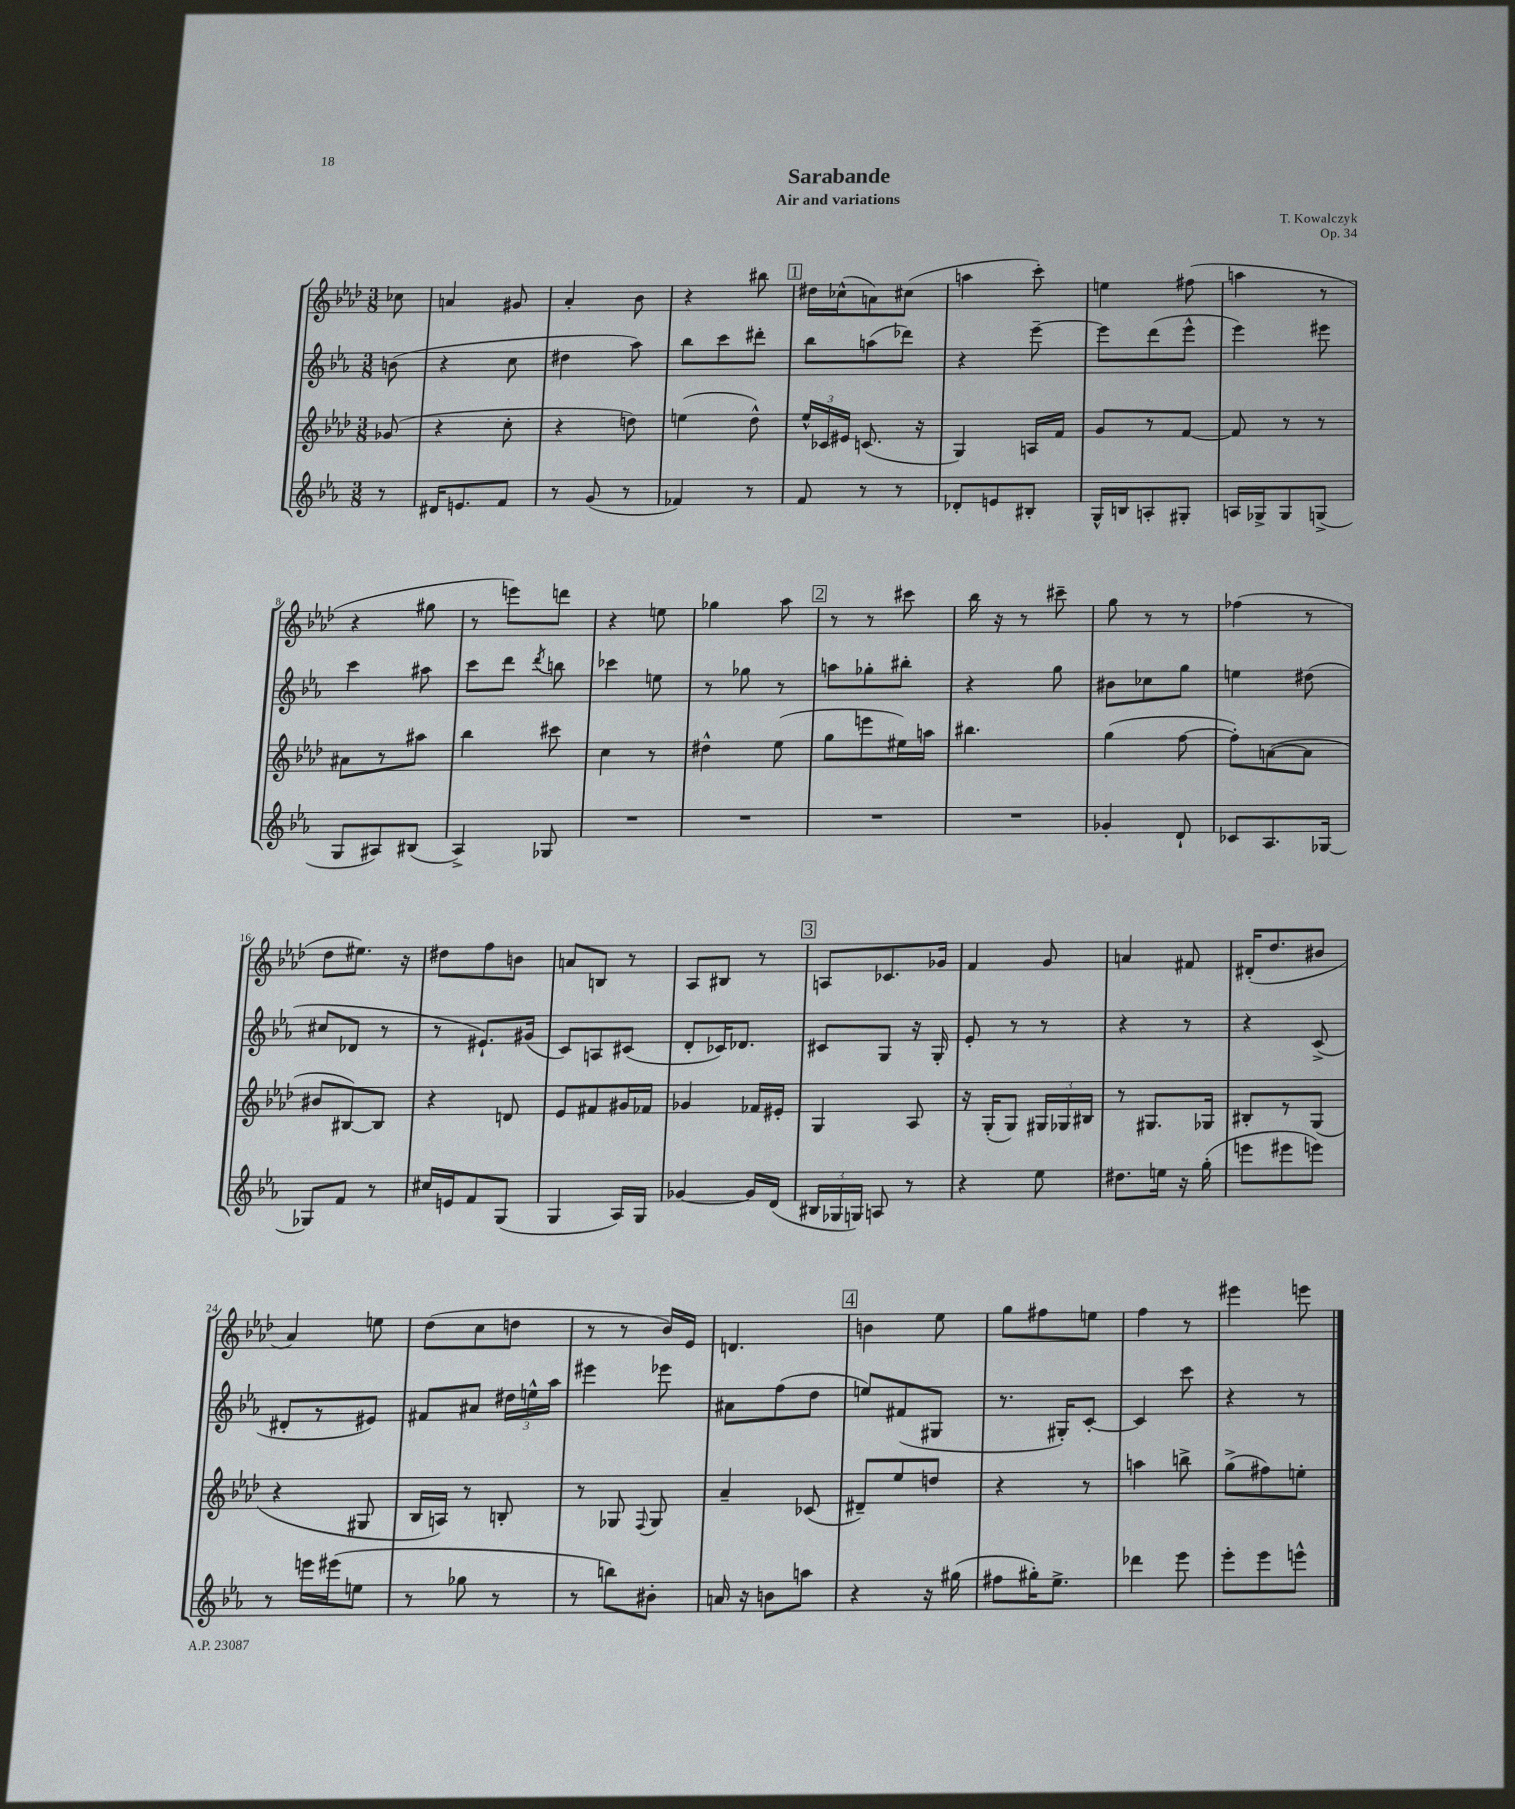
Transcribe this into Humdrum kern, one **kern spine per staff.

**kern	**kern	**kern	**kern
*staff4	*staff3	*staff2	*staff1
*clefG2	*clefG2	*clefG2	*clefG2
*k[b-e-a-]	*k[b-e-a-d-]	*k[b-e-a-]	*k[b-e-a-d-]
*M3/8	*M3/8	*M3/8	*M3/8
8r	(8g-	(8b	8cc-
=	=	=	=
16d#	4r	4r	4a
8.e	.	.	.
8f	8cc'	8cc	8g#
=	=	=	=
8r	4r	4dd#	4a-'
(8g	.	.	.
8r	8dd)	8aa-)	8b-
=	=	=	=
4f-)	(4ee	8bb-	4r
.	.	8ccc	.
8r	8dd-^^)	8ddd#'	8bb#
=	=	=	=
8f	24ee-^^	8bb-	16dd#
.	24c-	.	.
.	.	.	(16cc-^^
.	24e#	.	.
8r	(8.c	(8aa	8a)
8r	.	8ddd-)	(8cc#
.	16r	.	.
=	=	=	=
8d-'	4G)	4r	4aa
8e	.	.	.
8B#'	16A	[8eee-~	8ccc')
.	16f	.	.
=	=	=	=
16G^^	8g	8eee-]	4ee
16B	.	.	.
8A'	8r	(8ddd	.
8G#'	[8f	8eee-^^	(8ff#
=	=	=	=
16A	8f]	4eee-)	4aa
16G-^	.	.	.
8G-	8r	.	.
(8G^	8r	8eee#	8r
=	=	=	=
8G	8a#	4ccc	4r
8A#)	8r	.	.
(8B#	8aa#	8aa#	8gg#
=	=	=	=
4A-^)	4bb-	8ccc	8r
.	.	8ddd	8eee)
.	.	8qddd	.
8G-	8ccc#	8bb	8ddd
=	=	=	=
4.r	4cc	4ccc-	4r
.	8r	8ee	8ee
=	=	=	=
4.r	4dd#^^	8r	4gg-
.	.	8gg-	.
.	(8ee-	8r	8aa-
=	=	=	=
4.r	8gg	8aa	8r
.	8eee	8gg-'	8r
.	16ee#)	8bb#'	8ccc#
.	16aa	.	.
=	=	=	=
4.r	4.bb#	4r	16bb-
.	.	.	16r
.	.	.	8r
.	.	8gg	8ccc#~
=	=	=	=
4g-'	(4gg	8b#	8gg
.	.	8cc-	8r
8d`	[8ff	8gg	8r
=	=	=	=
8c-	8ff'])	4ee	(4ff-
8.A-	([8a	.	.
.	8a]	(8dd#	8r
[16G-	.	.	.
=	=	=	=
8G-]	8b#	8cc#	8dd-
8f	[8B#)	8d-	8.ee#)
8r	8B#]	8r	.
.	.	.	16r
=	=	=	=
16cc#	4r	8r	8dd#
16e	.	.	.
8f	.	8.e#`)	8ff
(8G	8d	.	8b
.	.	(16g#	.
=	=	=	=
4G	8e-	8c)	8a
.	8f#	8A	8B
16A-)	16g#	(8c#	8r
16G	16f-	.	.
=	=	=	=
[4g-	4g-	8d'	8A-
.	.	16c-)	8B#
.	.	8.d-	.
16g-]	16f-	.	8r
(16d	16e#'	.	.
=	=	=	=
24B#	4G	8c#	8A
24G-	.	.	.
24G)	.	.	.
8A	.	8G	8.c-
8r	8A-	16r	.
.	.	16G'	16g-
=	=	=	=
4r	16r	8e-'	4f
.	(16G'	.	.
.	8G)	8r	.
8ee-	24G#	8r	8g
.	24G-	.	.
.	24B#	.	.
=	=	=	=
8.dd#	8r	4r	4a
.	8.G#	.	.
16ee	.	.	.
16r	.	8r	8f#
(16gg'	16G-	.	.
=	=	=	=
8eee	8B#'	4r	(16d#'
.	.	.	8.dd-
8eee#	8r	.	.
8eee)	(8G	(8c^	8b#
=	=	=	=
8r	4r	8d#'	4a-)
16eee	.	8r	.
(16eee#	.	.	.
8ee	8G#	8e#)	8ee
=	=	=	=
8r	16B-	8f#	(8dd-
.	16A)	.	.
8gg-	8r	8a#	8cc
8r	8B'	24dd#	8dd
.	.	24ee^^	.
.	.	24aa-	.
=	=	=	=
8r	8r	4eee#	8r
8bb)	8G-	.	8r
.	8qqF	.	.
8b#'	8G-	8eee-	16b-)
.	.	.	16e-
=	=	=	=
16a	4a-~	8a#	4.d
16r	.	.	.
8b	.	(8ff	.
8aa	(8c-	8dd	.
=	=	=	=
4r	8d#~)	8ee)	4b
.	8ee-	(8f#	.
16r	8dd	8G#	8ee-
(16gg#	.	.	.
=	=	=	=
8ff#	4r	8.r	8gg
16gg#')	.	.	8ff#
8.ee-^	.	16G#')	.
.	8r	[8c'	8ee
=	=	=	=
4ddd-	4aa	4c]	4ff
8eee-	8bb^	8ccc	8r
=	=	=	=
8eee-'	(8gg^	4r	4eee#
8eee-	8ff#)	.	.
8eee^^	8ee'	8r	8eee
==	==	==	==
*-	*-	*-	*-
